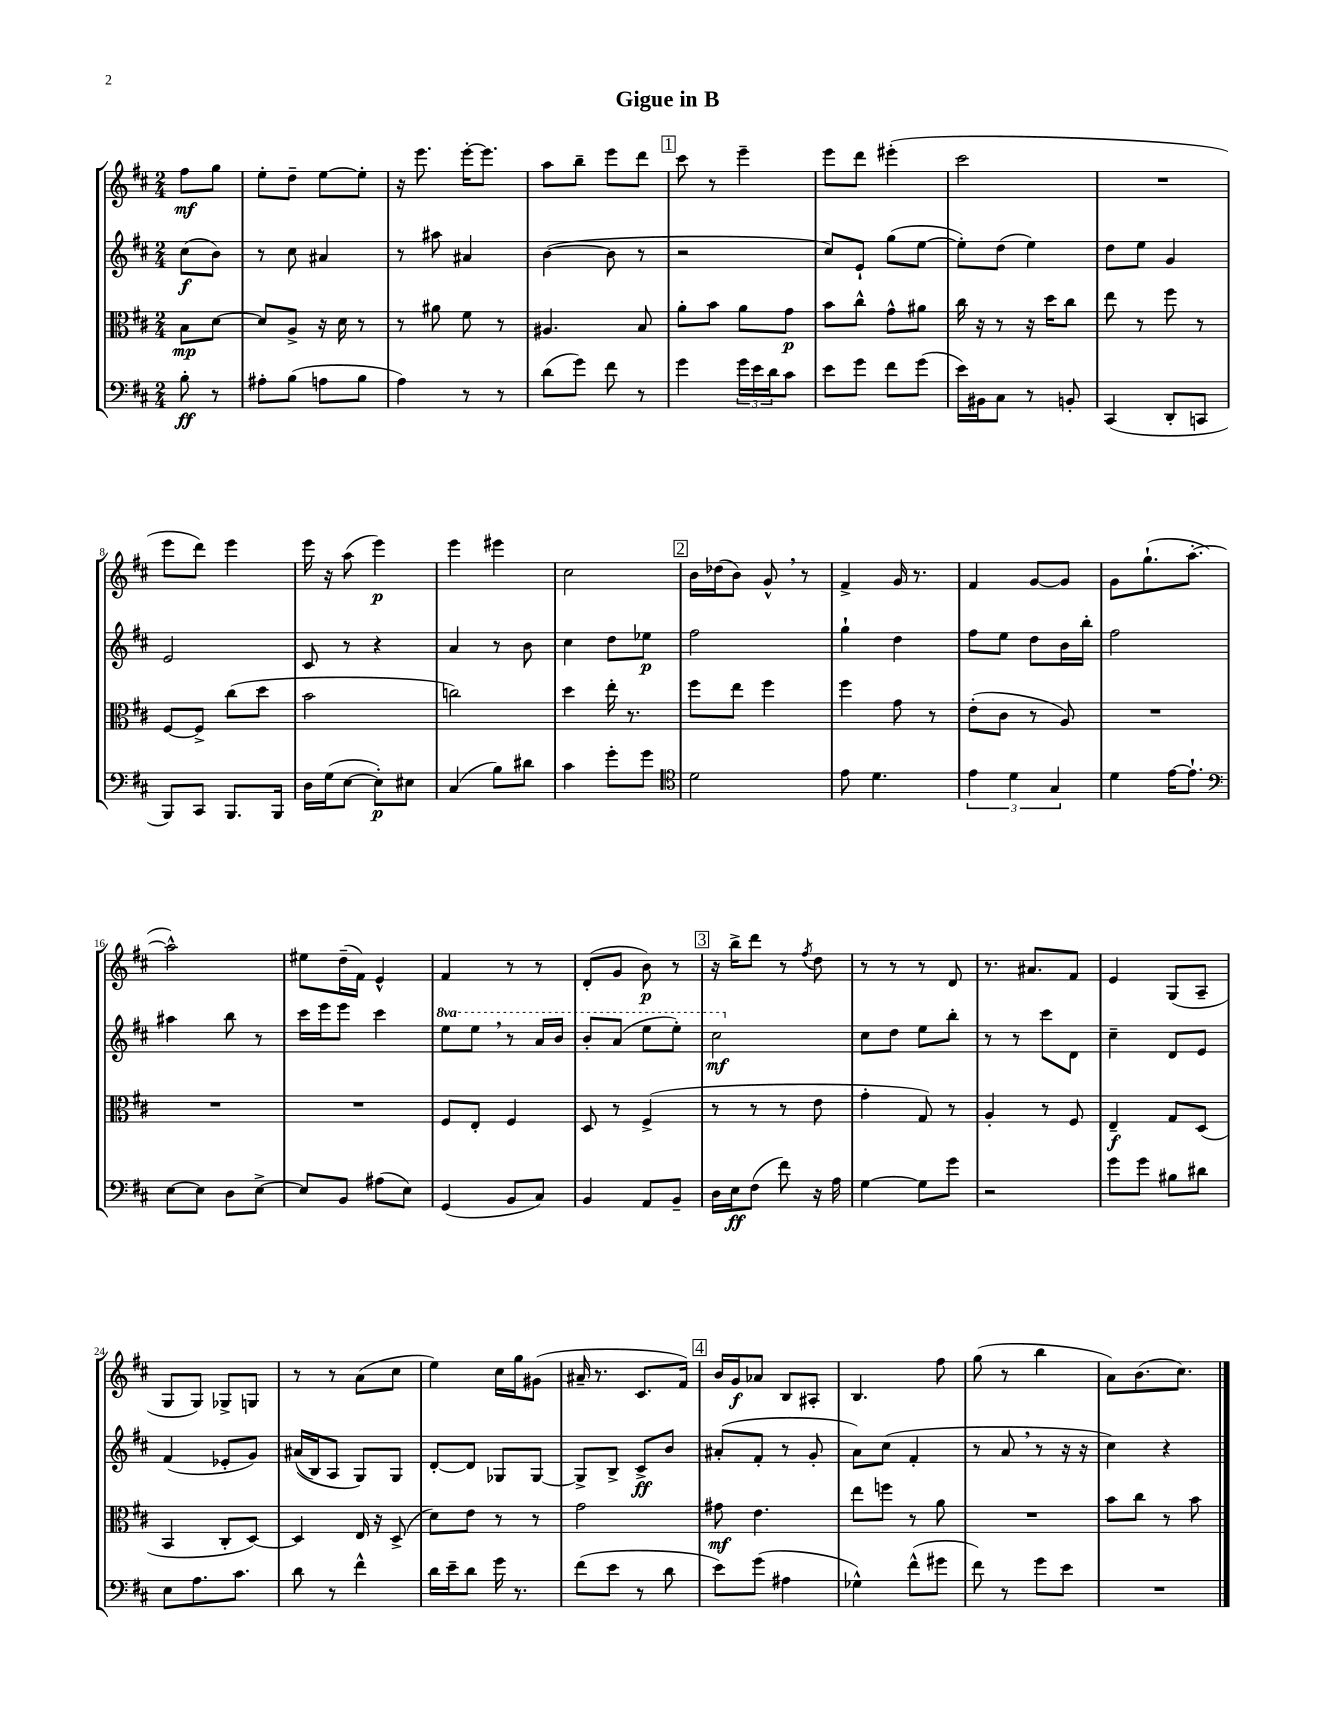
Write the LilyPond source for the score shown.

\header { title = "Gigue in B" }
<<
\new StaffGroup <<
\new Staff = "s0" {
    \clef treble \key d \major \numericTimeSignature \time 2/4 \partial 4
    fis''8\mf g''8 |
    e''8-. d''8-- e''8~ e''8-. |
    r16 e'''8. e'''16~-. e'''8. |
    a''8 b''8-- e'''8 d'''8 |
    \mark \markup { \box "1" } cis'''8 r8 e'''4-- |
    e'''8 d'''8 eis'''4-.( |
    cis'''2 |
    R2 |
    e'''8 d'''8) e'''4 |
    e'''16 r16 a''8( e'''4\p) |
    e'''4 eis'''4 |
    cis''2 |
    \mark \markup { \box "2" } b'16 des''16( b'8) g'8-^ \breathe r8 |
    fis'4-> g'16 r8. |
    fis'4 g'8~ g'8 |
    g'8 g''8.-!( a''8.~-. |
    a''2-^) |
    eis''8 d''16--( fis'16) e'4-^ |
    fis'4 r8 r8 |
    d'8-.( g'8 b'8\p) r8 |
    \mark \markup { \box "3" } r16 b''16-> d'''8 r8 \acciaccatura { fis''8 } d''8 |
    r8 r8 r8 d'8 |
    r8. ais'8. fis'8 |
    e'4 g8( a8-- |
    g8 g8) ges8-> g8 |
    r8 r8 a'8( cis''8 |
    e''4) cis''16 g''16 gis'8( |
    ais'16-- r8. cis'8. fis'16) |
    \mark \markup { \box "4" } b'16 g'16\f aes'8 b8 ais8-. |
    b4. fis''8 |
    g''8( r8 b''4 |
    a'8) b'8.( cis''8.) \bar "|." |
}
\new Staff = "s1" {
    \clef treble \key d \major \numericTimeSignature \time 2/4 \set Staff.ottavationMarkups = #ottavation-simple-ordinals \partial 4
    cis''8\f( b'8) |
    r8 cis''8 ais'4 |
    r8 ais''8 ais'4 |
    b'4~( b'8 r8 |
    \mark \markup { \box "1" } r2 |
    cis''8) e'8-! g''8( e''8~ |
    e''8-.) d''8( e''4) |
    d''8 e''8 g'4 |
    e'2 |
    cis'8 r8 r4 |
    a'4 r8 b'8 |
    cis''4 d''8 ees''8\p |
    \mark \markup { \box "2" } fis''2 |
    g''4-! d''4 |
    fis''8 e''8 d''8 b'16 b''16-. |
    fis''2 |
    ais''4 b''8 r8 |
    cis'''16 e'''16 e'''8 cis'''4 |
    \ottava #1 e'''8 e'''8 \breathe r8 a''16 b''16 |
    b''8-. a''8( e'''8 e'''8-.) |
    \mark \markup { \box "3" } cis'''2\mf \ottava #0 |
    cis''8 d''8 e''8 b''8-. |
    r8 r8 cis'''8 d'8 |
    cis''4-- d'8 e'8 |
    fis'4( ees'8-. g'8) |
    ais'16(\( b16) a8 g8\) g8 |
    d'8~-. d'8 ges8 ges8~ |
    ges8-> b8-> cis'8->\ff b'8 |
    \mark \markup { \box "4" } ais'8-.( fis'8-. r8 g'8-. |
    a'8) cis''8( fis'4-. |
    r8 a'8 \breathe r8 r16 r16 |
    cis''4) r4 \bar "|." |
}
\new Staff = "s2" {
    \clef alto \key d \major \numericTimeSignature \time 2/4 \partial 4
    b8\mp d'8~ |
    d'8 a8-> r16 d'16 r8 |
    r8 ais'8 fis'8 r8 |
    ais4. b8 |
    \mark \markup { \box "1" } a'8-. b'8 a'8 g'8\p |
    b'8 cis''8-^ g'8-^ ais'8 |
    cis''16 r16 r8 r16 d''16 cis''8 |
    e''8 r8 fis''8 r8 |
    fis8~ fis8-> cis''8( d''8 |
    b'2 |
    c''2) |
    d''4 e''16-. r8. |
    \mark \markup { \box "2" } fis''8 e''8 fis''4 |
    fis''4 g'8 r8 |
    e'8-.( cis'8 r8 a8) |
    R2 |
    R2 |
    R2 |
    fis8 e8-. fis4 |
    d8 r8 fis4->( |
    \mark \markup { \box "3" } r8 r8 r8 e'8 |
    g'4-. g8) r8 |
    a4-. r8 fis8 |
    e4--\f g8 d8( |
    b,4 cis8-. d8~) |
    d4 e16 r16 d8->( |
    d'8) e'8 r8 r8 |
    g'2 |
    \mark \markup { \box "4" } gis'8\mf e'4. |
    e''8 f''8 r8 a'8 |
    R2 |
    b'8 cis''8 r8 b'8 \bar "|." |
}
\new Staff = "s3" {
    \clef bass \key d \major \numericTimeSignature \time 2/4 \partial 4
    b8-.\ff r8 |
    ais8-. b8( a8 b8 |
    a4) r8 r8 |
    d'8( g'8) fis'8 r8 |
    \mark \markup { \box "1" } g'4 \tuplet 3/2 { g'16 e'16 d'16 } cis'8 |
    e'8 g'8 fis'8 g'8( |
    e'16) bis,16 cis8 r8 b,8-. |
    cis,4( d,8-. c,8 |
    b,,8) cis,8 b,,8. b,,16 |
    d16 g16( e8~ e8-.\p) eis8 |
    cis4( b8) dis'8 |
    cis'4 g'8-. g'8 |
    \mark \markup { \box "2" } \clef tenor d'2 |
    e'8 d'4. |
    \tuplet 3/2 { e'4 d'4 g4 } |
    d'4 e'16~ e'8.-! |
    \clef bass e8~ e8 d8 e8~-> |
    e8 b,8 ais8( e8) |
    g,4( b,8 cis8) |
    b,4 a,8 b,8-- |
    \mark \markup { \box "3" } d16 e16\ff fis8( fis'8) r16 a16 |
    g4~ g8 g'8 |
    r2 |
    g'8 g'8 bis8 dis'8 |
    e8 a8. cis'8. |
    d'8 r8 fis'4-^ |
    d'16 e'16-- d'8 g'16 r8. |
    fis'8( e'8 r8 d'8 |
    \mark \markup { \box "4" } e'8) g'8( ais4 |
    ges4-^) fis'8-^( gis'8 |
    fis'8) r8 g'8 e'8 |
    R2 \bar "|." |
}
>>
>>
